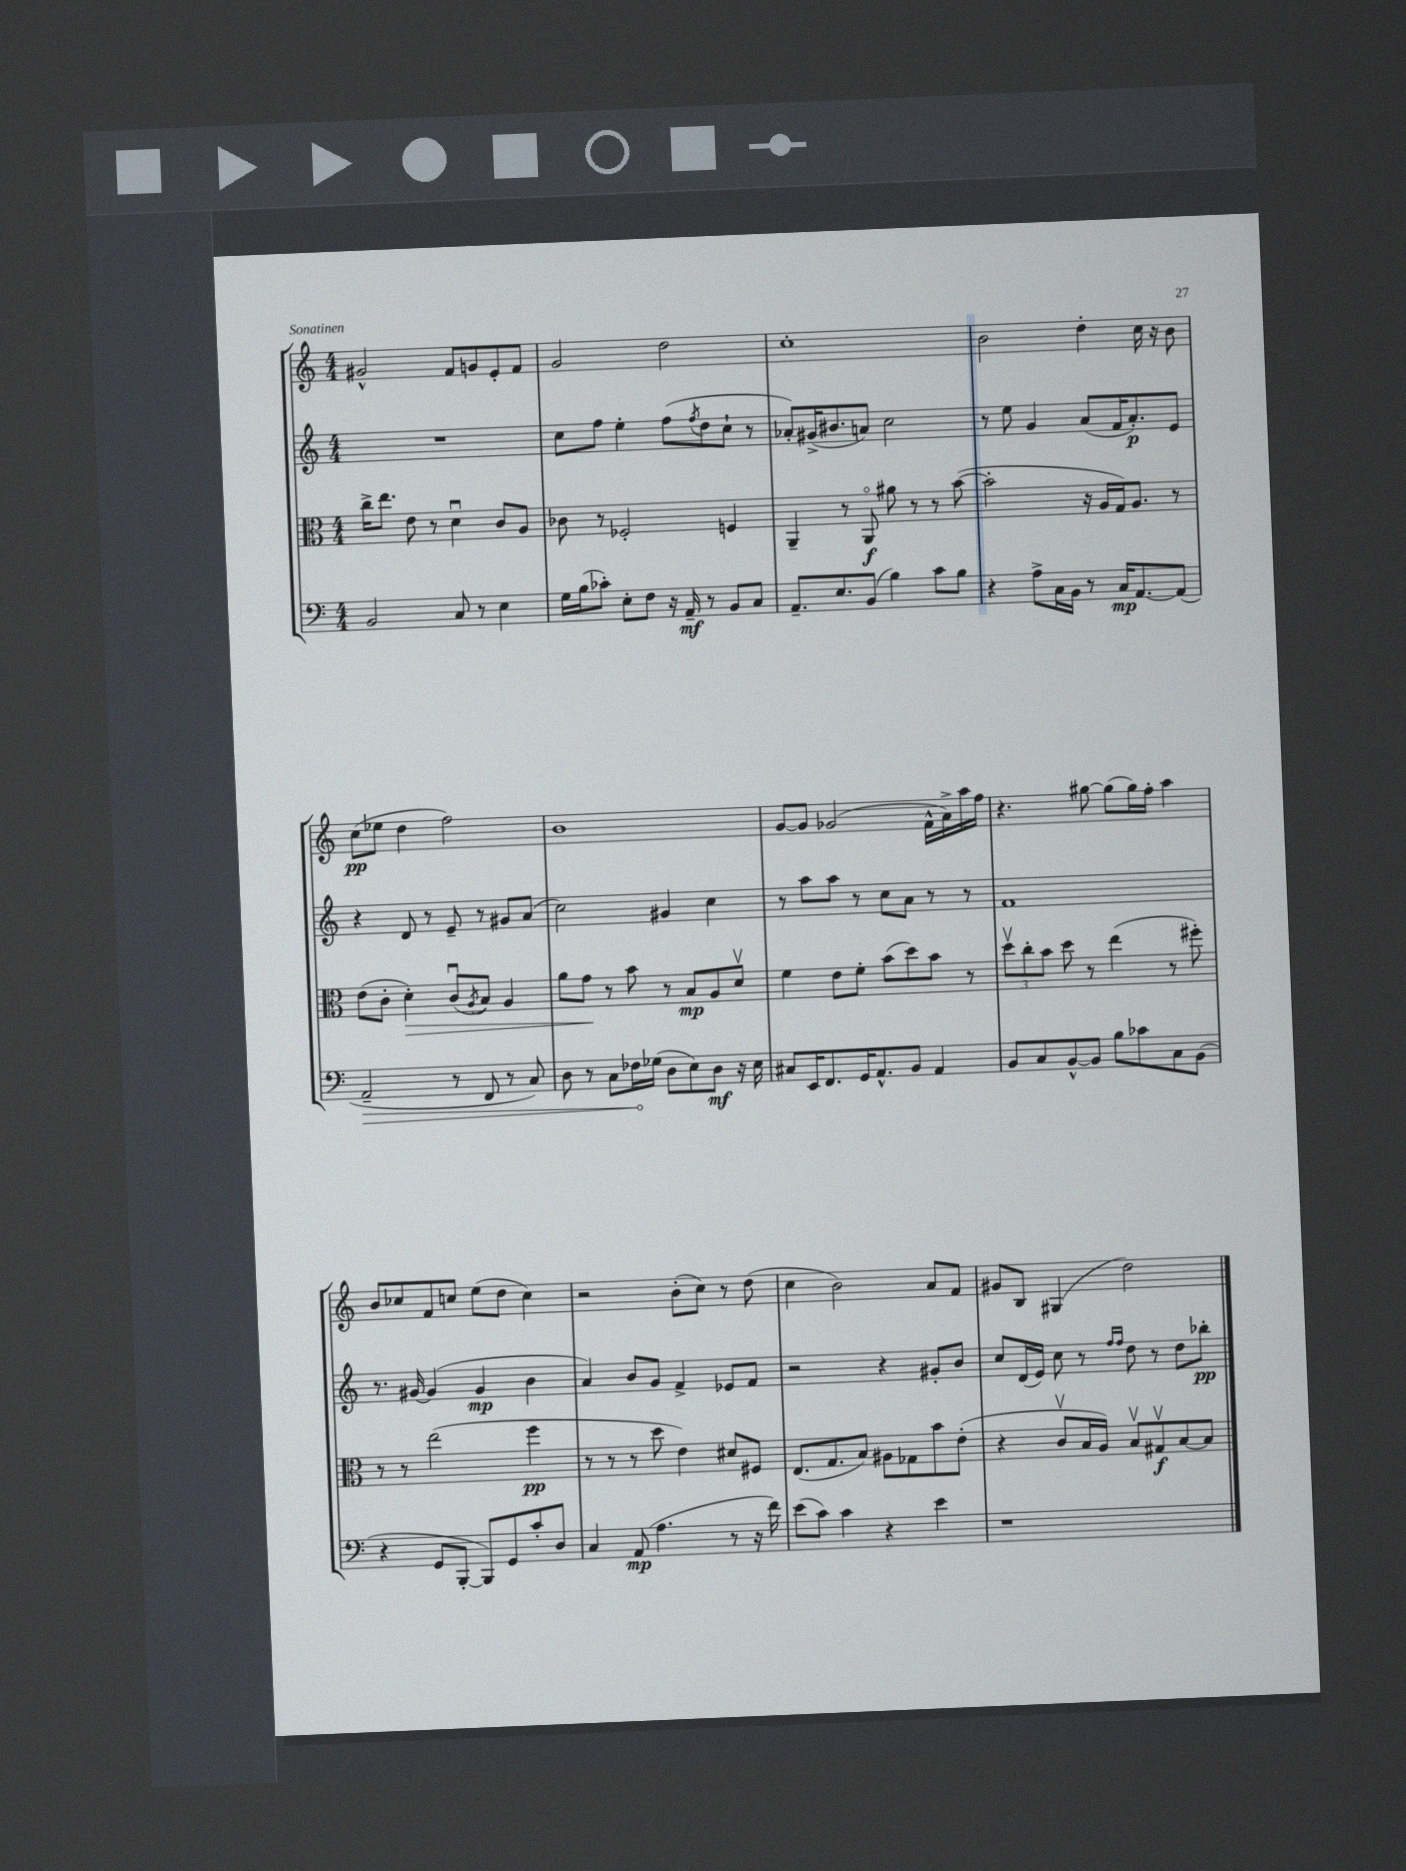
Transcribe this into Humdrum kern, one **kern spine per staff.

**kern	**dynam	**kern	**dynam	**kern	**dynam	**kern	**dynam
*part4	*part4	*part3	*part3	*part2	*part2	*part1	*part1
*staff4	*staff4	*staff3	*staff3	*staff2	*staff2	*staff1	*staff1
*clefF4	*	*clefC3	*	*clefG2	*	*clefG2	*
*k[]	*	*k[]	*	*k[]	*	*k[]	*
*M4/4	*	*M4/4	*	*M4/4	*	*M4/4	*
=23	=23	=23	=23	=23	=23	=23	=23
2BB/	.	16cc^\KL	.	1r	.	2g#X^^/	.
.	.	8.ee\J	.	.	.	.	.
.	.	8e\	.	.	.	.	.
.	.	8r	.	.	.	.	.
8C/	.	4du\	.	.	.	8f/L	.
8r	.	.	.	.	.	8gn/	.
4E\	.	8c/L	.	.	.	8e'/	.
.	.	8A/J	.	.	.	8f/J	.
=24	=24	=24	=24	=24	=24	=24	=24
16G\LL	.	8c-X\	.	8cc\L	.	2g/	.
(16B\J	.	.	.	.	.	.	.
8c-X'\J)	.	8r	.	8ff\J	.	.	.
8E'\L	.	2F-X'/	.	4ee'\	.	.	.
8F\J	.	.	.	.	.	.	.
16r	.	.	.	(8ff\L	.	2dd\	.
16AA~/	mf	.	.	.	.	.	.
.	.	.	.	8qff/	.	.	.
8r	.	.	.	8dd\	.	.	.
8BB/L	.	4Fn/	.	8cc`\J	.	.	.
8C/J	.	.	.	8r	.	.	.
=25	=25	=25	=25	=25	=25	=25	=25
8.AA~/L	.	4AA~/	.	8a-X'/L)	.	1cc'	.
.	.	.	.	(16g#X^/K	.	.	.
8.E/	.	.	.	8.b#X/	.	.	.
.	.	8r	.	.	.	.	.
(8BB/J	.	8AA/	f	8an/J)	.	.	.
4B\)	.	8a#X\	.	2cc\	.	.	.
.	.	8r	.	.	.	.	.
8c\L	.	8r	.	.	.	.	.
8B\J	.	([8b\	.	.	.	.	.
=26	=26	=26	=26	=26	=26	=26	=26
4r	.	2b'\]	.	8r	.	2b\	.
.	.	.	.	8ee\	.	.	.
8A^\L	.	.	.	4g/	.	.	.
16C\L	.	.	.	.	.	.	.
16BB\JJ	.	.	.	.	.	.	.
8r	.	16r	.	(8a/L	.	4dd'\	.
.	.	16A/LL	.	.	.	.	.
16C/KL	mp	16G/J)	.	16f/K	.	.	.
[8.AA/	.	8.A/J	.	8.a'/)	p	.	.
.	.	.	.	.	.	16cc\	.
.	.	.	.	.	.	16r	.
(8AA/J]	.	8r	.	8e/J	.	8b\	.
!!LO:LB:g=z
=27	=27	=27	=27	=27	=27	=27	=27
!	!LO:HP:b	!	!	!	!	!	!
2AA~/	>	(8e\L	.	4r	.	(8cc\L	pp
.	.	8c'\J	.	.	.	8ee-X\J	.
!	!	!	!LO:HP:b	!	!	!	!
.	.	4d'\)	>	8d/	.	4dd\	.
.	.	.	.	8r	.	.	.
8r	.	(8cu/L	.	8e~/	.	2ff\)	.
.	.	8qA/	.	.	.	.	.
8FF/	.	8B/J)	.	8r	.	.	.
8r	.	4A/	.	8g#X/L	.	.	.
8C/)	.	.	.	(8a/J	.	.	.
=28	=28	=28	=28	=28	=28	=28	=28
8D\	.	8a\L	.	2cc\)	.	1b	.
8r	.	8g\J	.	.	.	.	.
8C\L	.	8r	]	.	.	.	.
16F-X\L	.	8b\	.	.	.	.	.
(16G-X\JJ	]	.	.	.	.	.	.
8D\L	.	8r	.	4g#X/	.	.	.
8E\)	.	8B/L	mp	.	.	.	.
8D\J	mf	8A/	.	4cc\	.	.	.
16r	.	8dv/J	.	.	.	.	.
16E\	.	.	.	.	.	.	.
=29	=29	=29	=29	=29	=29	=29	=29
8C#X/L	.	4f\	.	8r	.	[8g/L	.
16EE/K	.	.	.	8aa\L	.	8g/J]	.
8.FF/	.	.	.	.	.	.	.
.	.	8e\L	.	8aa\J	.	(2g-X/	.
16GG/K	.	8f'\J	.	8r	.	.	.
8.AA^^/	.	.	.	.	.	.	.
.	.	(8b\L	.	8cc\L	.	.	.
8BB/J	.	8dd\)	.	8a\J	.	.	.
4AA/	.	8b\J	.	8r	.	16f^^\LL	.
.	.	.	.	.	.	16a^\)	.
.	.	8r	.	8r	.	16aa\	.
.	.	.	.	.	.	16ff\JJ	.
=30	=30	=30	=30	=30	=30	=30	=30
8BB/L	.	12ddv\L	.	1f	.	4.r	.
.	.	12cc'\	.	.	.	.	.
8C/	.	.	.	.	.	.	.
.	.	12b\J	.	.	.	.	.
[8BB^^/	.	8dd\	.	.	.	.	.
8BB/J]	.	8r	.	.	.	[8gg#X\	.
8B\L	.	(4ee\	.	.	.	(8gg#\L]	.
8c-X\	.	.	.	.	.	16gg#\L)	.
.	.	.	.	.	.	16ff'\JJ	.
8C\	.	8r	.	.	.	4aa\	.
(8BB\J	.	8ff#X'\)	.	.	.	.	.
!!LO:LB:g=z
=31	=31	=31	=31	=31	=31	=31	=31
4r	.	8r	.	8.r	.	8b/L	.
.	.	8r	.	.	.	8cc-X/	.
.	.	.	.	[16g#X/	.	.	.
8GG/L	.	(2ee\	.	(4g#/]	.	8f/	.
[8BBB'/J	.	.	.	.	.	8ccn/J	.
8BBB/L])	.	.	.	4g#/	mp	(8ee\L	.
8GG/	.	.	.	.	.	8dd\J	.
8c'/	.	4ff\	pp	4b\	.	4cc\)	.
8D/J	.	.	.	.	.	.	.
=32	=32	=32	=32	=32	=32	=32	=32
4C/	.	8r	.	4a/)	.	2r	.
.	.	8r	.	.	.	.	.
(8AA/	mp	8r	.	8b/L	.	.	.
4.A\	.	8dd\	.	8g/J	.	.	.
.	.	4e\)	.	4f^/	.	(8b'\L	.
.	.	.	.	.	.	8cc\J)	.
8r	.	8d#X/L	.	8e-X/L	.	8r	.
16r	.	8F#X/J	.	8f/J	.	(8dd\	.
16f\)	.	.	.	.	.	.	.
=33	=33	=33	=33	=33	=33	=33	=33
(8e\L	.	(8.E/L	.	2r	.	4cc\	.
8c\J)	.	.	.	.	.	.	.
.	.	8.G/	.	.	.	.	.
4c\	.	.	.	.	.	2b\)	.
.	.	8B/J)	.	.	.	.	.
4r	.	8A#X\L	.	4r	.	.	.
.	.	8G-X\	.	.	.	.	.
4e\	.	8b\	.	8g#X'/L	.	8a/L	.
.	.	(8e'\J	.	8b/J	.	8f/J	.
=34	=34	=34	=34	=34	=34	=34	=34
1r	.	4r	.	8cc/L	.	8g#X/L	.
.	.	.	.	(16d/L	.	8B/J	.
.	.	.	.	16e/JJ)	.	.	.
.	.	8cv/L	.	8cc\	.	(4G#X/	.
.	.	16B/L	.	8r	.	.	.
.	.	16A/JJ)	.	.	.	.	.
.	.	.	.	16qqff/LL	.	.	.
.	.	.	.	16qqff/JJ	.	.	.
.	.	8Bv/L	.	8dd\	.	2dd\)	.
.	.	8G#Xv/	f	8r	.	.	.
.	.	[8B/	.	8dd\L	.	.	.
.	.	8B/J]	.	8bb-X'\J	pp	.	.
==	==	==	==	==	==	==	==
*-	*-	*-	*-	*-	*-	*-	*-
